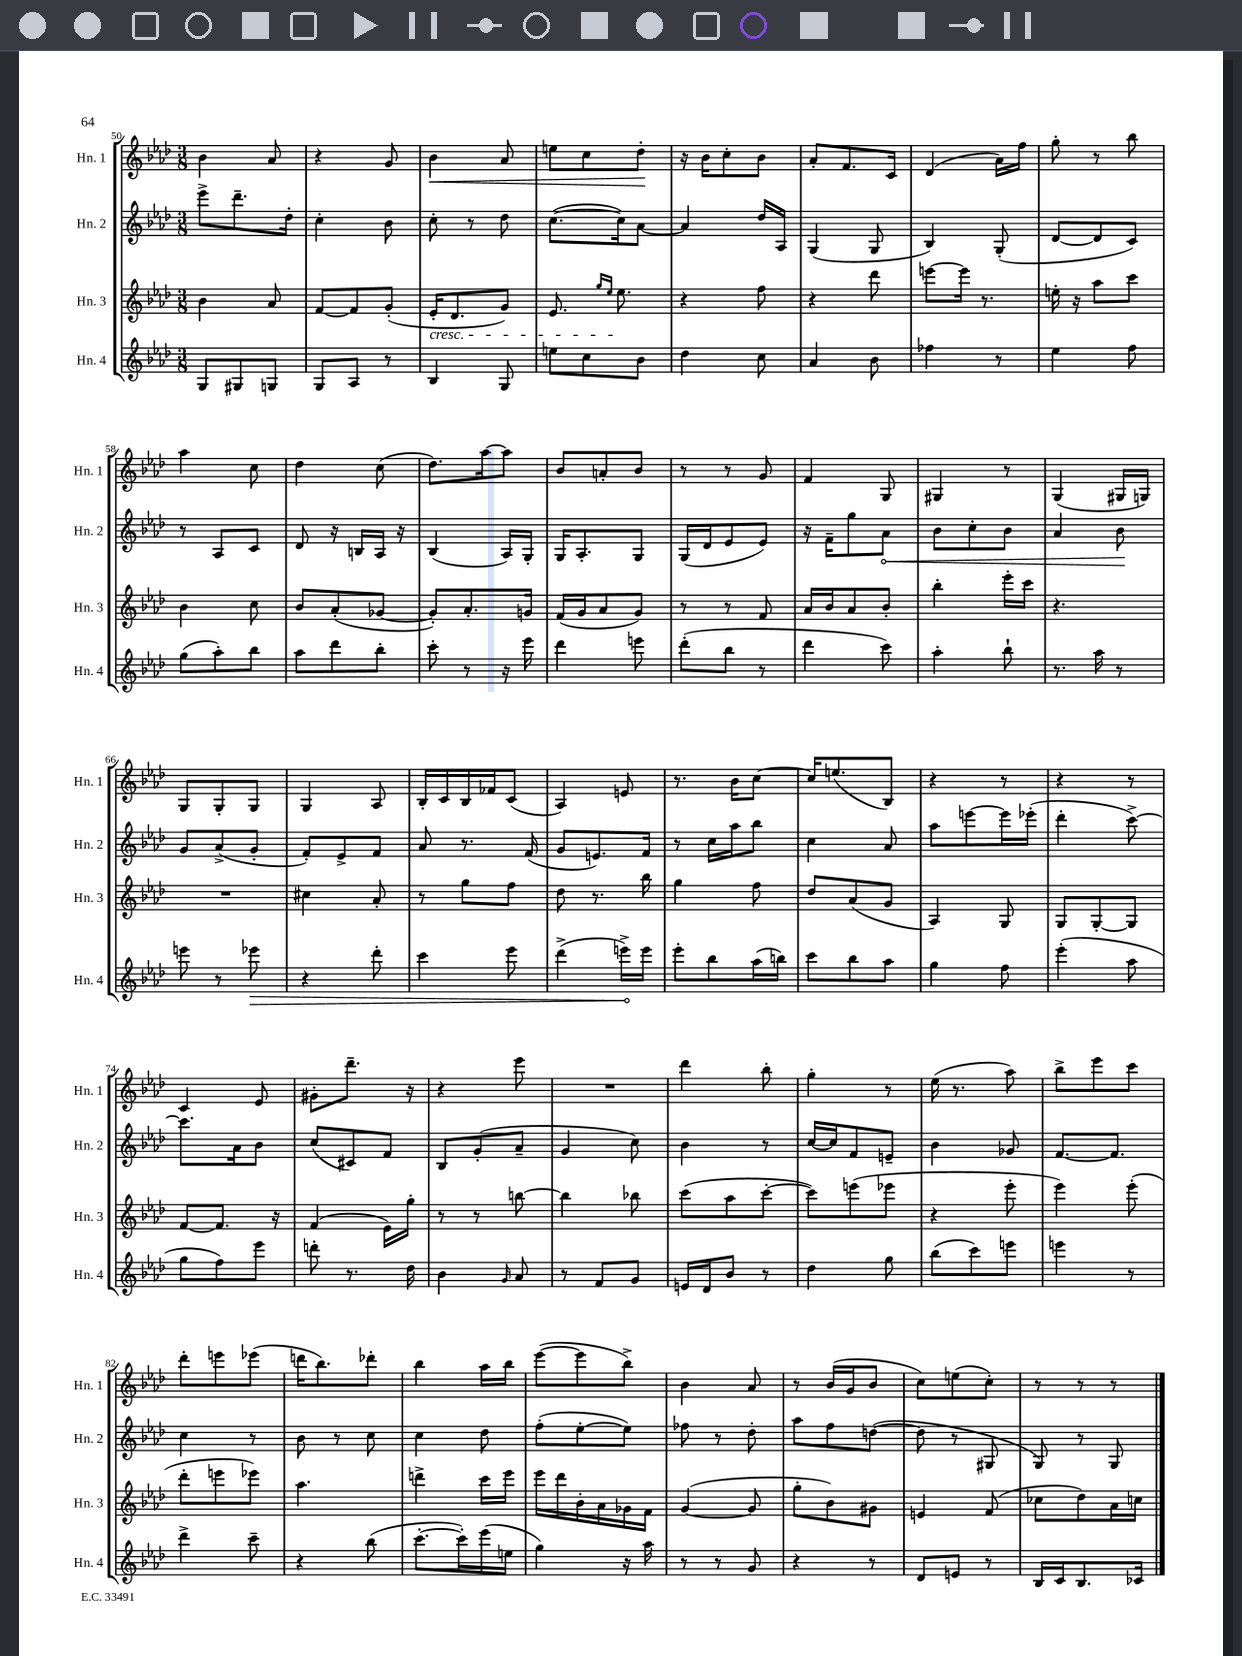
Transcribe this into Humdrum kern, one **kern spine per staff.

**kern	**kern	**kern	**kern
*staff4	*staff3	*staff2	*staff1
*clefG2	*clefG2	*clefG2	*clefG2
*k[b-e-a-d-]	*k[b-e-a-d-]	*k[b-e-a-d-]	*k[b-e-a-d-]
*M3/8	*M3/8	*M3/8	*M3/8
8G	4b-	8eee-^	4b-
8G#	.	8.ddd-~	.
8G	8a-	.	8a-
.	.	16dd-'	.
=	=	=	=
8G	[8f	4cc'	4r
8A-	8f]	.	.
8r	(8g'	8b-	8g
=	=	=	=
4B-	16e-'	8cc'	4b-
.	8.d-	.	.
.	.	8r	.
8G	8g)	8dd-	8a-
=	=	=	=
8ee	8.e-	([8.cc	8ee
8cc	.	.	8cc
.	16qqgg	.	.
.	16qqee-	.	.
.	8.ee-	16cc])	.
8b-	.	[8a-	8dd-'
=	=	=	=
4dd-	4r	4a-]	16r
.	.	.	16b-
.	.	.	8cc'
8cc	8ff	16dd-	8b-
.	.	16A-	.
=	=	=	=
4a-	4r	(4G	8a-'
.	.	.	8.f
8b-	8ddd-	8G	.
.	.	.	16c
=	=	=	=
4ff-	[8eee	4B-)	(4d-
.	16eee]	.	.
.	8.r	.	.
8r	.	(8G'	16a-)
.	.	.	16ff
=	=	=	=
4ee-	16ee'	[8d-	8gg'
.	16r	.	.
.	8aa-	8d-]	8r
8ff	8ccc	8c)	8bb-
=	=	=	=
(8gg	4b-	8r	4aa-
8aa-')	.	8A-	.
8bb-	8cc	8c	8cc
=	=	=	=
8aa-	8b-	8d-	4dd-
8ddd-	(8a-'	16r	.
.	.	16B	.
8bb-'	[8g-	16A-	(8cc
.	.	16r	.
=	=	=	=
8ccc'	8g-'])	(4B-	8.dd-)
8r	8.a-'	.	.
.	.	.	[16aa-
16r	.	16A-)	8aa-]
16eee-	16g	16G'	.
=	=	=	=
4ddd-	(16f	16G	8b-
.	16g	8.A-'	.
.	8a-	.	8a'
8eee	8g)	8G	8b-
=	=	=	=
(8ddd-'	8r	(16G	8r
.	.	16d-	.
8bb-	8r	8e-	8r
8r	8f	8e-)	8g
=	=	=	=
4ddd-	16a-	16r	4f
.	16b-	16f~	.
.	8a-	8gg	.
8ccc)	8b-'	8a-	8G
=	=	=	=
4aa-'	4bb-'	8b-	4G#
.	.	8cc'	.
8bb-`	16eee-'	8b-	8r
.	16ccc	.	.
=	=	=	=
8.r	4.r	4a-	(4G
16aa-	.	.	.
8r	.	8b-	16G#
.	.	.	16G)
=	=	=	=
8eee	4.r	8g	8G
8r	.	(8a-^	8G'
8eee-	.	8g'	8G
=	=	=	=
4r	4cc#	8f')	4G
.	.	8e-^	.
8ddd-'	8a-'	8f	8A-
=	=	=	=
4ccc	8r	8a-	16B-'
.	.	.	16c
.	8gg	8.r	16B-
.	.	.	16f-
8eee-	8ff	.	(8c
.	.	(16f	.
=	=	=	=
(4ddd-^	8dd-	8g	4A-)
.	8.r	8.e)	.
16eee^)	.	.	8e
16eee	16bb-	16f	.
=	=	=	=
8eee-'	4gg	8r	8.r
8bb-	.	16cc	.
.	.	16aa-	16b-
(16aa-	8ff	8bb-	[8cc
16bb)	.	.	.
=	=	=	=
8ccc	8dd-	4cc	16cc]
.	.	.	(8.ee
8bb-	(8a-	.	.
8aa-	8g	8a-	8B-)
=	=	=	=
4gg	4A-)	8aa-	4r
.	.	[8eee	.
8ff	8G	16eee]	8r
.	.	(16eee-'	.
=	=	=	=
(4eee-'	8G	4ddd-'	4r
.	[8G'	.	.
8aa-	8G]	[8ccc^)	8r
=	=	=	=
8gg	[8f	8.ccc]	4c
8ff)	8.f]	.	.
.	.	16a-	.
8eee-	.	8b-	8e-
.	16r	.	.
=	=	=	=
8ddd'	(4f	(8cc	8g#'
8.r	.	8c#)	8.ddd-~
.	16e-)	8f	.
16dd-	16gg'	.	16r
=	=	=	=
4b-	8r	8B-	4r
.	8r	(8g'	.
16qqg	.	.	.
8a-	[8bb	8a-~	8eee-
=	=	=	=
8r	4bb]	4g	4.r
8f	.	.	.
8g	8bb-	8cc)	.
=	=	=	=
16e	(8ccc	4b-	4ddd-
16d-	.	.	.
8b-	8aa-	.	.
8r	[8ccc'	8r	8bb-'
=	=	=	=
4dd-	8ccc])	[16cc	4gg'
.	.	16cc]	.
.	(8eee	8f	.
8gg	8eee-	8e~	8r
=	=	=	=
(8bb-	4r	4b-	(16ee-
.	.	.	8.r
8ccc)	.	.	.
8eee	8eee-'	8g-	8aa-)
=	=	=	=
4eee	4eee-)	[8.f	8bb-^
.	.	.	8eee-
.	.	8.f]	.
8r	(8eee-'	.	8ccc
=	=	=	=
4ddd-^	8ddd-'	4cc	8ddd-'
.	8eee	.	8eee
8ccc~	8eee-)	8r	(8eee-
=	=	=	=
4r	4.aa-	8b-	16ddd
.	.	.	8.bb-)
.	.	8r	.
(8bb-	.	8cc	8ddd-'
=	=	=	=
[8.ccc'	4ddd^	4cc	4bb-
16ccc'])	.	.	.
(16eee-	16ccc	8dd-	16aa-
16ee	16eee-	.	16bb-
=	=	=	=
4gg)	16eee-	(8ff'	([8eee-
.	16ddd-	.	.
.	16b-'	[8ee-'	8eee-]
.	16a-	.	.
16r	16g-	8ee-])	8bb-^)
16aa-	16f	.	.
=	=	=	=
8r	([4g	8ff-	4b-
8r	.	8r	.
8g	8g]	8dd-'	8a-
=	=	=	=
4r	8gg'	8aa-	8r
.	8b-)	8ff	(16b-
.	.	.	16g
8r	8g#	([8dd	8b-
=	=	=	=
8d-	4e	8dd]	8cc)
8e	.	8r	(8ee
8r	(8f	8G#	8cc')
=	=	=	=
16B-	8cc-	8G)	8r
16c	.	.	.
8.B-	8dd-)	8r	8r
.	16a-	8G	8r
16c-	16cc	.	.
==	==	==	==
*-	*-	*-	*-
